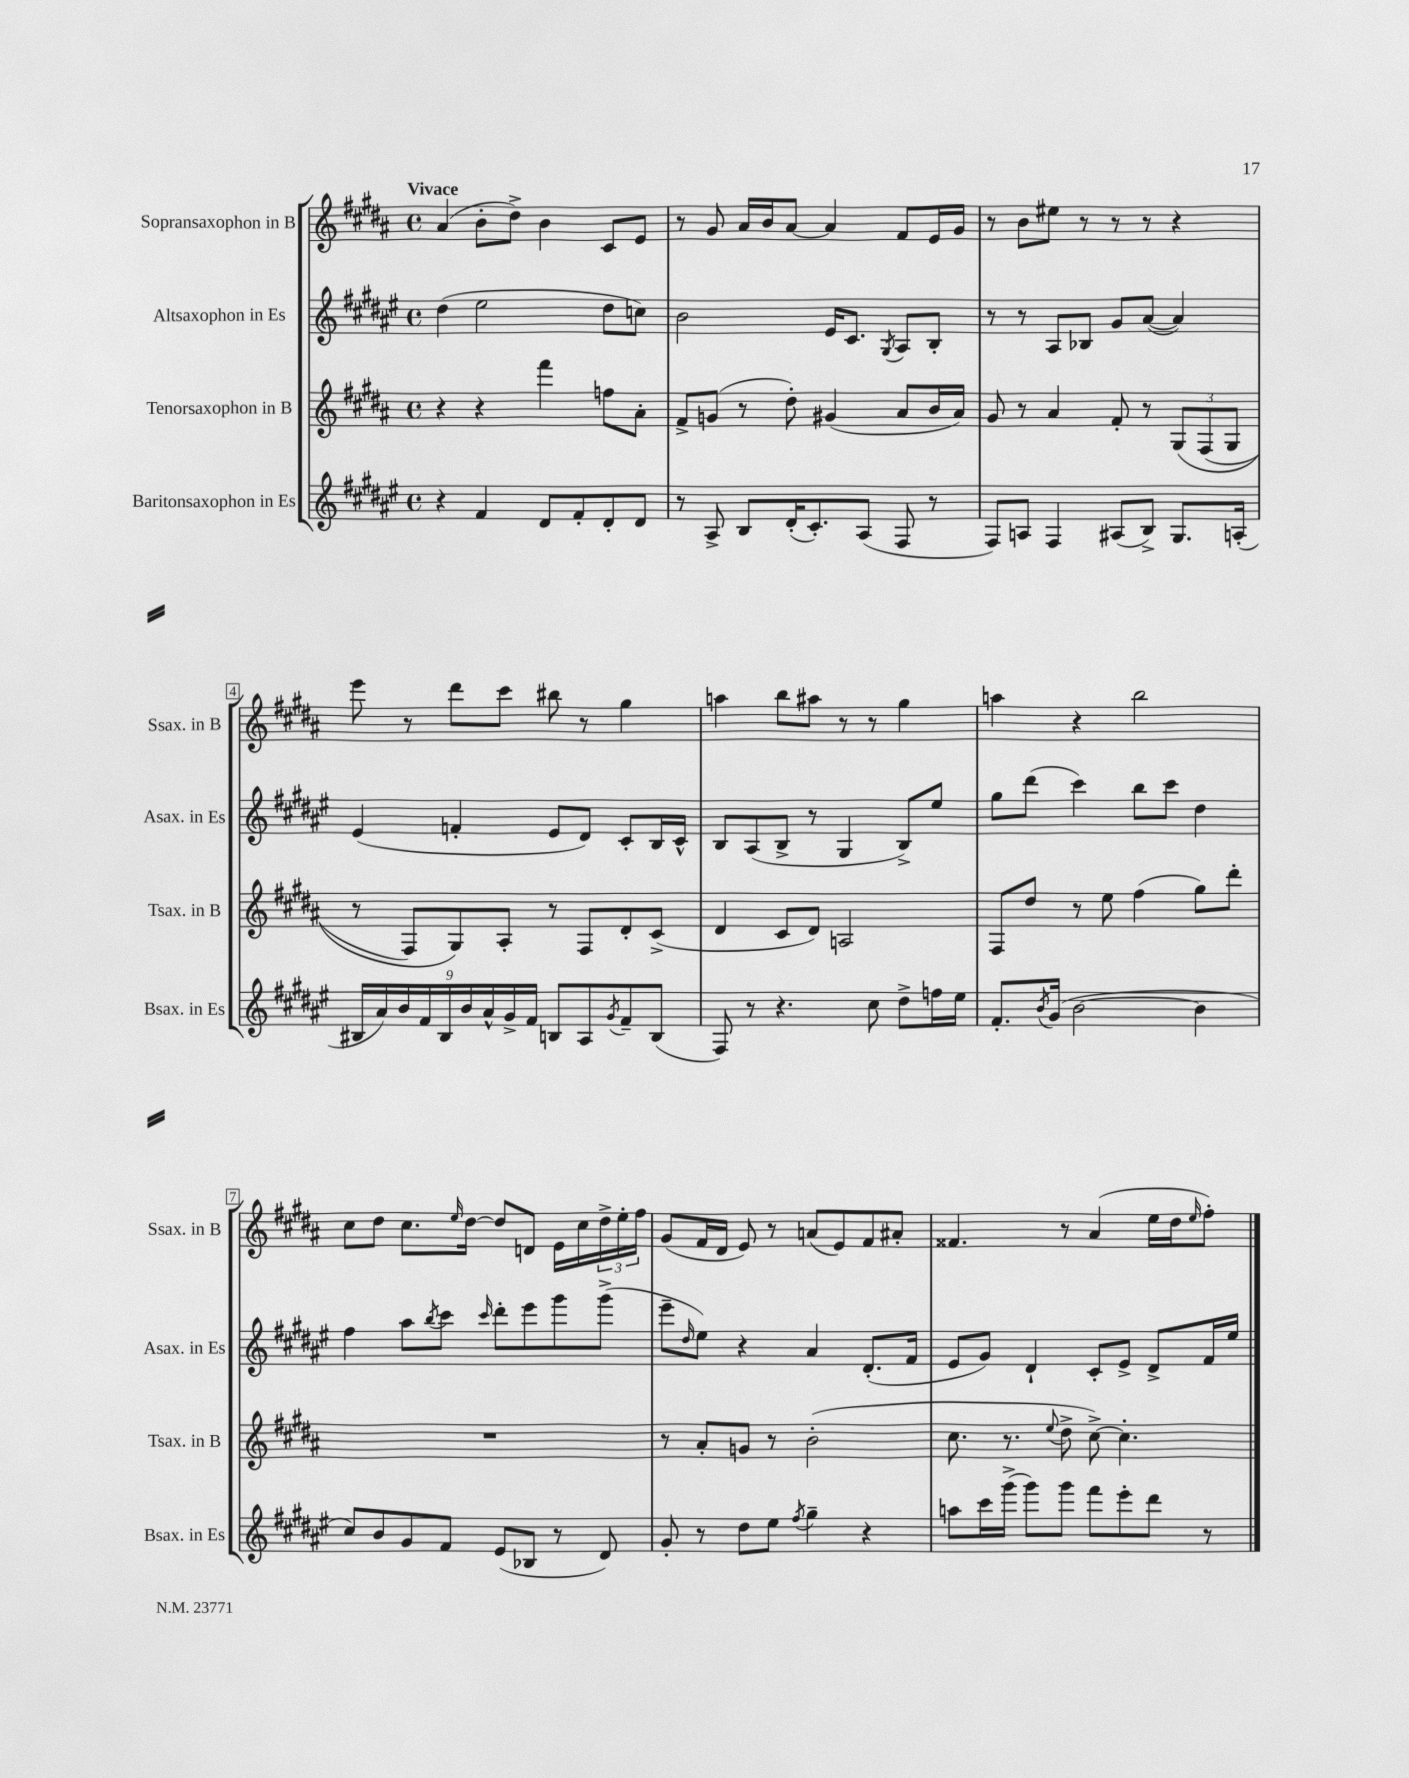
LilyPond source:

<<
\new StaffGroup <<
\new Staff = "s0" \with { instrumentName = "Sopransaxophon in B" shortInstrumentName = "Ssax. in B" } {
    \clef treble \key b \major \defaultTimeSignature \time 4/4 \tempo "Vivace"
    ais'4( b'8-. dis''8->) b'4 cis'8 e'8 |
    r8 gis'8 ais'16 b'16 ais'8~ ais'4 fis'8 e'16 gis'16 |
    r8 b'8 eis''8 r8 r8 r8 r4 |
    e'''8 r8 dis'''8 cis'''8 bis''8 r8 gis''4 |
    a''4 b''8 ais''8 r8 r8 gis''4 |
    a''4 r4 b''2 |
    cis''8 dis''8 cis''8. \grace { e''16 } dis''16~ dis''8 d'8 e'16 cis''16 \tuplet 3/2 { dis''16-> e''16-. fis''16 } |
    gis'8( fis'16 dis'16 e'8) r8 a'8( e'8) fis'8 ais'8-. |
    fisis'4. r8 ais'4( e''16 dis''16 \grace { e''16 } fis''8-.) \bar "|." |
}
\new Staff = "s1" \with { instrumentName = "Altsaxophon in Es" shortInstrumentName = "Asax. in Es" } {
    \clef treble \key fis \major \defaultTimeSignature \time 4/4
    dis''4( eis''2 dis''8 c''8) |
    b'2 eis'16 cis'8. \acciaccatura { gis8 } ais8 b8-. |
    r8 r8 ais8 bes8 gis'8 ais'8~( ais'4) |
    eis'4( f'4-. eis'8 dis'8) cis'8-. b16 cis'16-^ |
    b8 ais8( b8-> r8 gis4 b8->) eis''8 |
    gis''8 dis'''8( cis'''4) b''8 cis'''8 dis''4 |
    fis''4 ais''8 \acciaccatura { b''8 } cis'''8 \grace { cis'''16 } dis'''8-. eis'''8 gis'''8 gis'''8->( |
    eis'''8-- \grace { dis''16 } eis''8) r4 ais'4 dis'8.-.( fis'16 |
    eis'8 gis'8) dis'4-! cis'8-. eis'8-> dis'8-> fis'16 eis''16 \bar "|." |
}
\new Staff = "s2" \with { instrumentName = "Tenorsaxophon in B" shortInstrumentName = "Tsax. in B" } {
    \clef treble \key b \major \defaultTimeSignature \time 4/4
    r4 r4 fis'''4 f''8 ais'8-. |
    fis'8-> g'8( r8 dis''8-.) gis'4( ais'8 b'16 ais'16) |
    gis'8 r8 ais'4 fis'8-. r8 \tuplet 3/2 { gis8\( fis8( gis8 } |
    r8 fis8) gis8\) ais8-. r8 fis8 dis'8-. cis'8->( |
    dis'4 cis'8 dis'8) a2 |
    fis8 dis''8 r8 e''8 fis''4( gis''8) dis'''8-. |
    R1 |
    r8 ais'8-. g'8 r8 b'2-.( |
    cis''8. r8. \appoggiatura { e''8 } dis''8-> cis''8~->) cis''4.-. \bar "|." |
}
\new Staff = "s3" \with { instrumentName = "Baritonsaxophon in Es" shortInstrumentName = "Bsax. in Es" } {
    \clef treble \key fis \major \defaultTimeSignature \time 4/4
    r4 fis'4 dis'8 fis'8-. dis'8-. dis'8 |
    r8 ais8-> b8 dis'16-.( cis'8.-.) ais8( fis8 r8 |
    fis8) a8 fis4 ais8( b8->) gis8. a16-.( |
    \tuplet 9/8 { bis16 ais'16) b'16 fis'16 bis16 b'16 ais'16-^ gis'16-> fis'16 } b8 ais8 \acciaccatura { gis'8 } fis'8-- b8( |
    fis8) r8 r4. cis''8 dis''8-> f''16 eis''16 |
    fis'8.-. \acciaccatura { b'8 } gis'16( b'2~ b'4 |
    cis''8) b'8 gis'8 fis'8 eis'8( bes8 r8 dis'8) |
    gis'8-. r8 dis''8 eis''8 \acciaccatura { fis''8 } gis''4-- r4 |
    a''8 cis'''16 gis'''16->( gis'''8) gis'''8 fis'''8 eis'''8-. dis'''8 r8 \bar "|." |
}
>>
>>
\layout { \context { \Score \override BarNumber.stencil = #(make-stencil-boxer 0.1 0.3 ly:text-interface::print) } }
